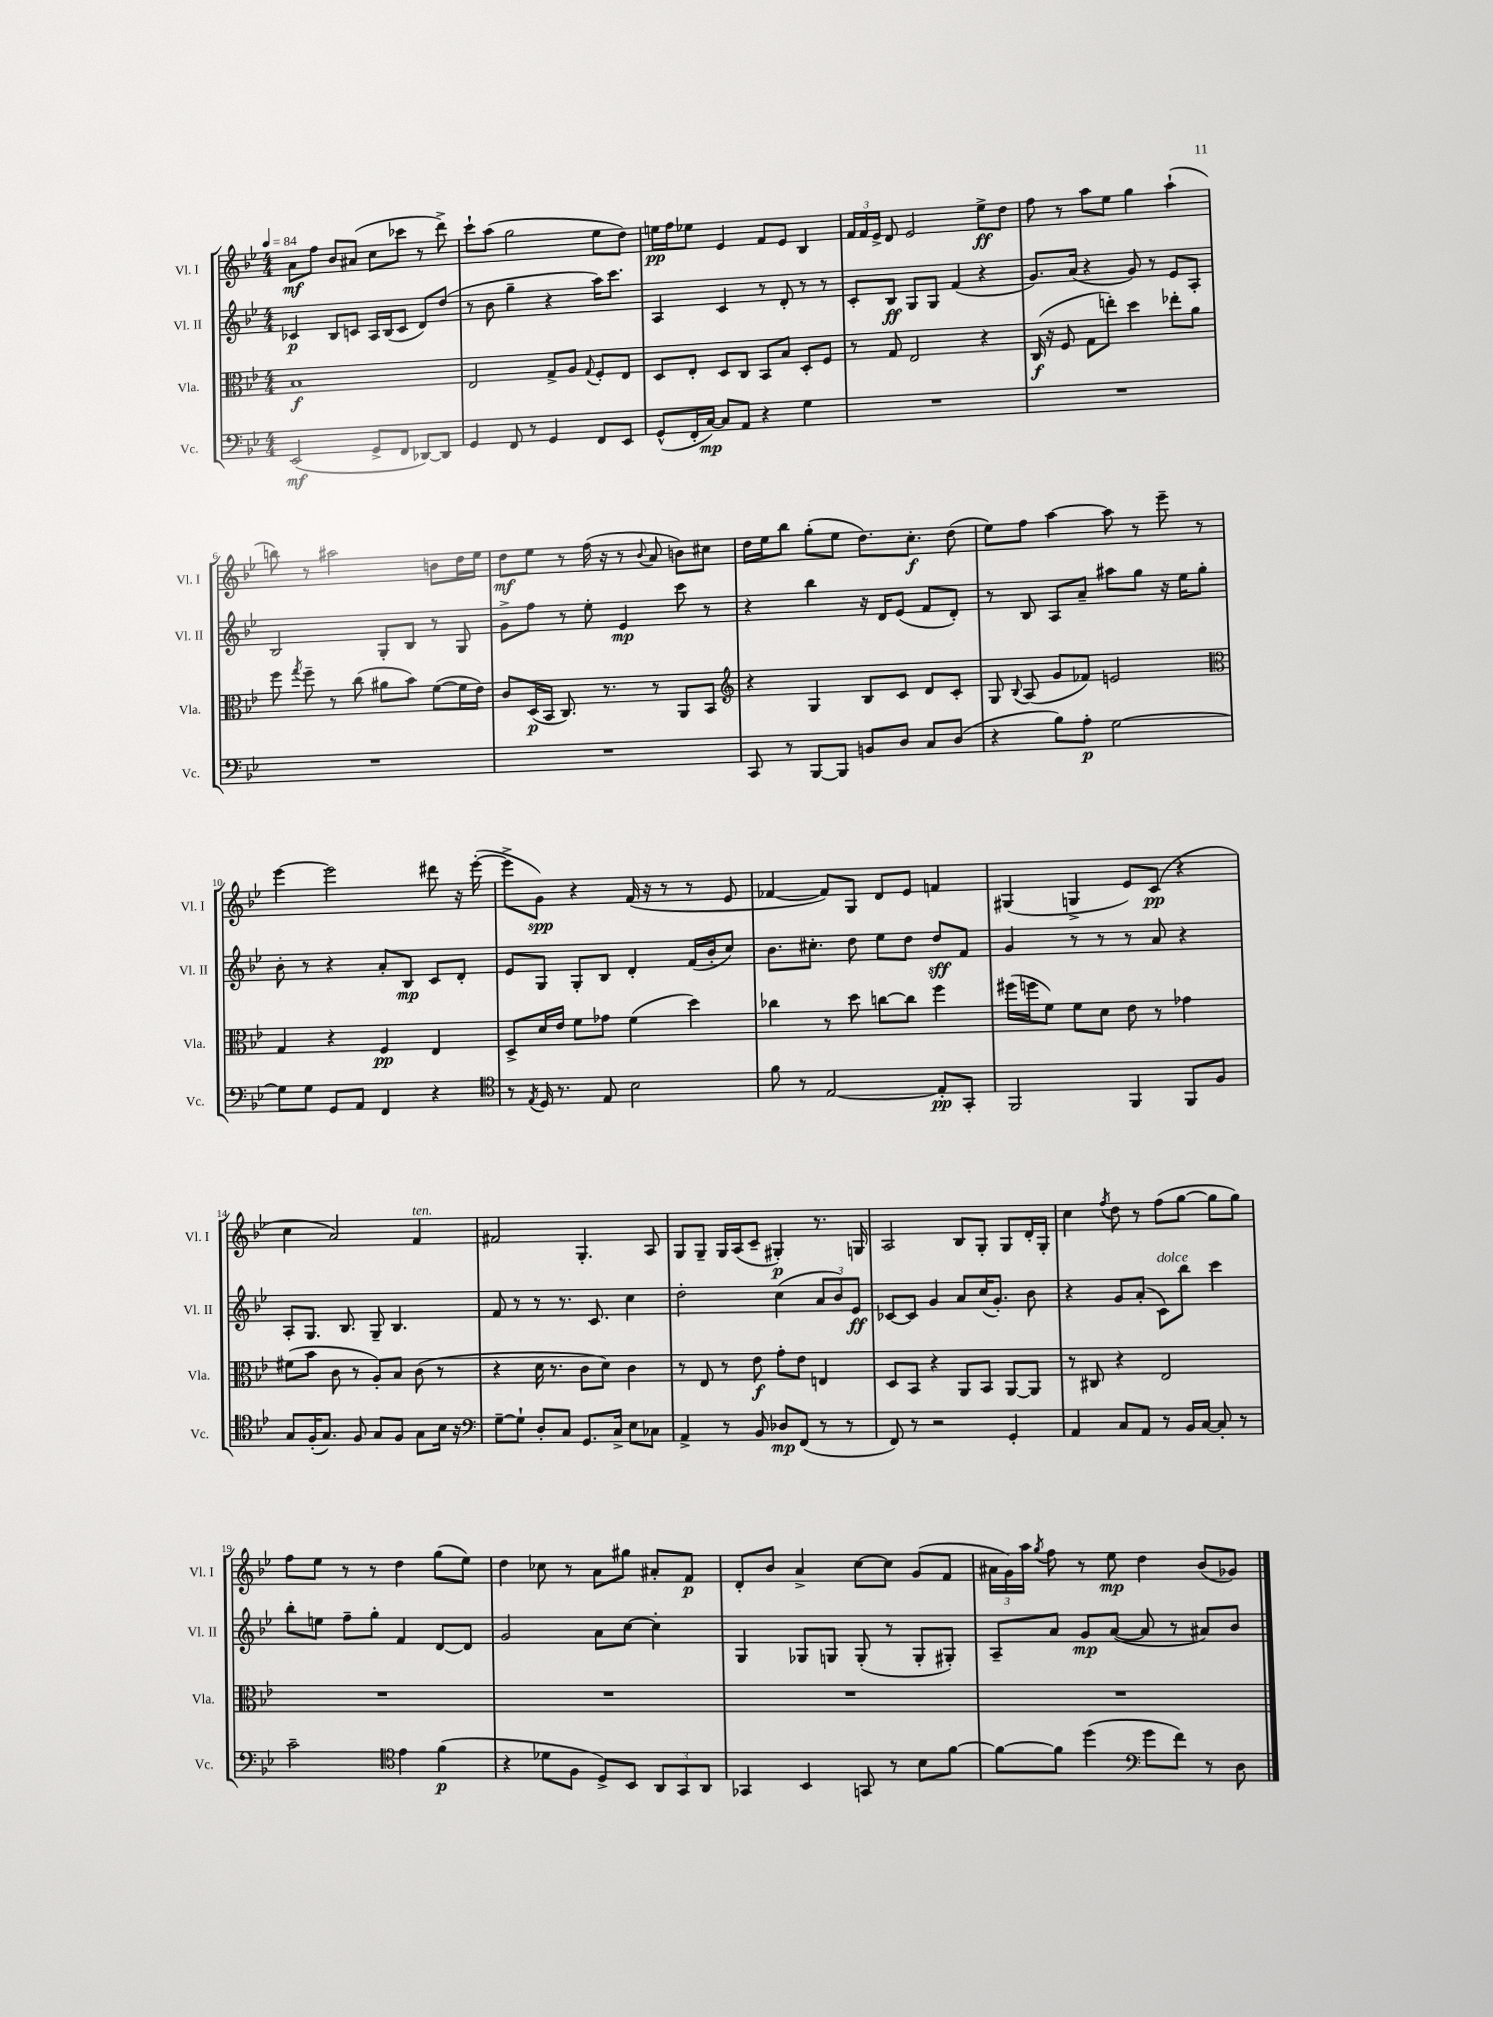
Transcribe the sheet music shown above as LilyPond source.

<<
\new StaffGroup <<
\new Staff = "s0" \with { instrumentName = "Vl. I" shortInstrumentName = "Vl. I" } {
    \clef treble \key bes \major \numericTimeSignature \time 4/4 \tempo 4 = 84
    \autoBeamOff a'8[\mf f''8] bes'8[ ais'8]( c''8[ ces'''8] r8 d'''8->) |
    c'''8[-! a''8]( g''2 ees''8[ d''8]) |
    e''16[\pp f''16 ees''8] ees'4 f'8[ ees'8] bes4 |
    \tuplet 3/2 { f'16[ f'16 ees'16]-> } d'8 ees'2 ees''8[->\ff d''8] |
    f''8 r8 a''8[ ees''8] g''4 a''4-!( |
    b''8) r8 ais''2 b'8[ d''16 ees''16] |
    d''8[\mf ees''8] r8 f''16( r16 r8 \appoggiatura { bes'8 } a'8 b'8[) cis''8] |
    d''16[ ees''16 bes''8] g''8[-.( ees''8] d''8.[) c''8.]-.\f d''8( |
    ees''8[) f''8] a''4~ a''8 r8 ees'''8-- r8 |
    ees'''4~ ees'''2 dis'''8 r16 ees'''16~-.( |
    ees'''8[-> g'8]\spp) r4 f'16( r16 r8 r8 ees'8 |
    fes'4~ fes'8[) g8] d'8[ ees'8] f'4 |
    gis4( g4-> ees'8[) c'8]\pp( r4 |
    c''4 a'2) f'4^\markup { \italic "ten." } |
    fis'2 g4.-. a8 |
    g8[ g8]-- g16[ a16( c'8]-- gis4-.\p) r8. g16 |
    a2 bes8[ g8]-. g8[ d'16-. g16]-. |
    c''4 \acciaccatura { f''8 } d''8 r8 f''8[( g''8]~ g''8[ g''8]) |
    f''8[ ees''8] r8 r8 d''4 g''8[( ees''8]) |
    d''4 ces''8 r8 a'8[ gis''8] ais'8[-. f'8]\p |
    d'8[-. bes'8] a'4-> c''8[~ c''8] g'8[( f'8] |
    \tuplet 3/2 { ais'16[ g'16) a''16] } \acciaccatura { g''8 } f''8 r8 ees''8\mp d''4 bes'8[( ges'8]) \bar "|." |
}
\new Staff = "s1" \with { instrumentName = "Vl. II" shortInstrumentName = "Vl. II" } {
    \clef treble \key bes \major \numericTimeSignature \time 4/4
    \autoBeamOff ces'4\p bes8[ c'8] a16[ bes16( c'8] d'8[) d''8]( |
    r8 bes'8 g''4-- r4 a''16[) c'''8.] |
    a4 c'4 r8 d'8-. r8 r8 |
    c'8[-. bes8]\ff g8[ g8] f'4( r4 |
    g'8.[) a'16]( r4 g'8) r8 ees'8[ a8]-. |
    bes2 g8[-. bes8] r8 g8 |
    g'8[-> f''8] r8 ees''8-. ees'4\mp c'''8 r8 |
    r4 bes''4 r16 d'16[ ees'8]( f'8[ d'8]-.) |
    r8 bes8 a8[ a'8]-- ais''8[ g''8] r16 ees''16[ g''8]-. |
    bes'8-. r8 r4 a'8[-. bes8]\mp c'8[ d'8]-. |
    ees'8[ g8] g8[-. bes8] d'4-. f'16[( bes'16-. c''8]) |
    bes'8.[ cis''8.]-. d''8 ees''8[ d''8] d''8[\sff f'8] |
    g'4 r8 r8 r8 a'8 r4 |
    a8[-. g8.] bes8. g8-- bes4. |
    f'8 r8 r8 r8. c'8. c''4 |
    d''2-. c''4( \tuplet 3/2 { a'8[ bes'8) ees'8]\ff } |
    ces'8[~ ces'8] g'4 a'8[ c''16( g'8.]-.) bes'8 |
    r4 g'8[ a'8]-.( c'8[^\markup { \italic "dolce" }) bes''8] c'''4 |
    bes''8[-. e''8] f''8[-- g''8]-. f'4 d'8[~ d'8] |
    g'2 a'8[ c''8]~ c''4-. |
    g4 ges8[ g8] g8-.( r8 g8[-. gis8]-.) |
    a8[-- a'8] g'8[\mp a'8]~( a'8 r8 ais'8[) bes'8] \bar "|." |
}
\new Staff = "s2" \with { instrumentName = "Vla." shortInstrumentName = "Vla." } {
    \clef alto \key bes \major \numericTimeSignature \time 4/4
    \autoBeamOff bes1\f |
    ees2 g8[-> a8] \appoggiatura { g8 } f8[-. ees8] |
    d8[ ees8]-. d8[ c8] bes,8[ bes8] d8[-. f8] |
    r8 g8 ees2 r4 |
    c16\f( r16 f8 g8[ e''8]-.) d''4 ees''8[-. a'8] |
    f''8 \acciaccatura { g''8 } f''8-- r8 c''8( ais'8[ bes'8]) f'8[~( f'16 ees'16]) |
    c'8[ d16\p( bes,16] c8.) r8. r8 a,8[ bes,8] |
    \clef treble r4 g4 bes8[ c'8] d'8[ c'8]-. |
    g8 \appoggiatura { bes8 } a8( g'8[ fes'8]) e'2 |
    \clef alto g4 r4 f4\pp ees4 |
    d8[-> d'16 ees'16] f'8[ ges'8] f'4( d''4) |
    ces''4 r8 d''8 c''8[~ c''8] f''4 |
    fis''16[( f''16 f'8]) f'8[ d'8] ees'8 r8 ges'4 |
    fis'8[( bes'8] c'8 r8 a8[-.) bes8] c'8( r8 |
    r4 d'16 r8. c'8[ d'8]) c'4 |
    r8 ees8 r8 ees'8\f g'8[-. ees'8] e4 |
    d8[ bes,8] r4 a,8[ bes,8] a,8[~ a,8] |
    r8 cis8 r4 ees2 |
    R1 |
    R1 |
    R1 |
    R1 \bar "|." |
}
\new Staff = "s3" \with { instrumentName = "Vc." shortInstrumentName = "Vc." } {
    \clef bass \key bes \major \numericTimeSignature \time 4/4
    \autoBeamOff ees,2\mf( g,8[-> f,8] des,8[~) des,8] |
    g,4 f,8 r8 g,4 f,8[ ees,8] |
    g,8[-^( f,16-. c16]~\mp) c8[ a,8] r4 g4 |
    R1 |
    R1 |
    R1 |
    R1 |
    c,8 r8 bes,,8[~ bes,,8] b,8[ d8] c8[ d8]( |
    r4 bes8[) a8]-.\p g2~ |
    g8[ g8] g,8[ a,8] f,4 r4 |
    \clef tenor r8 \acciaccatura { ees8 } d16 r8. ees8 bes2 |
    f'8 r8 ees2~ ees8[-.\pp g,8]-. |
    f,2 f,4 f,8[ f8] |
    g8[ f16-.( g8.]) f8 g8[ f8] g8[ bes16] r16 |
    \clef bass g8[~-- g8]-! d8[-. c8] g,8.[ c16]-> ees8[ ces8] |
    a,4-> r8 bes,8 des8[\mp f,8]( r8 r8 |
    f,8) r8 r2 g,4-. |
    a,4 c8[ a,8] r8 bes,16[ c16]~ c8-. r8 |
    c'2-- \clef tenor ees'4 f'4\p( |
    r4 des'8[ f8] d8[->) bes,8] \tuplet 3/2 { a,8[ g,8 a,8] } |
    ges,4 bes,4 g,8 r8 bes8[ f'8]~ |
    f'8[~ f'8] d''4( \clef bass g'8[ f'8]) r8 d8 \bar "|." |
}
>>
>>
